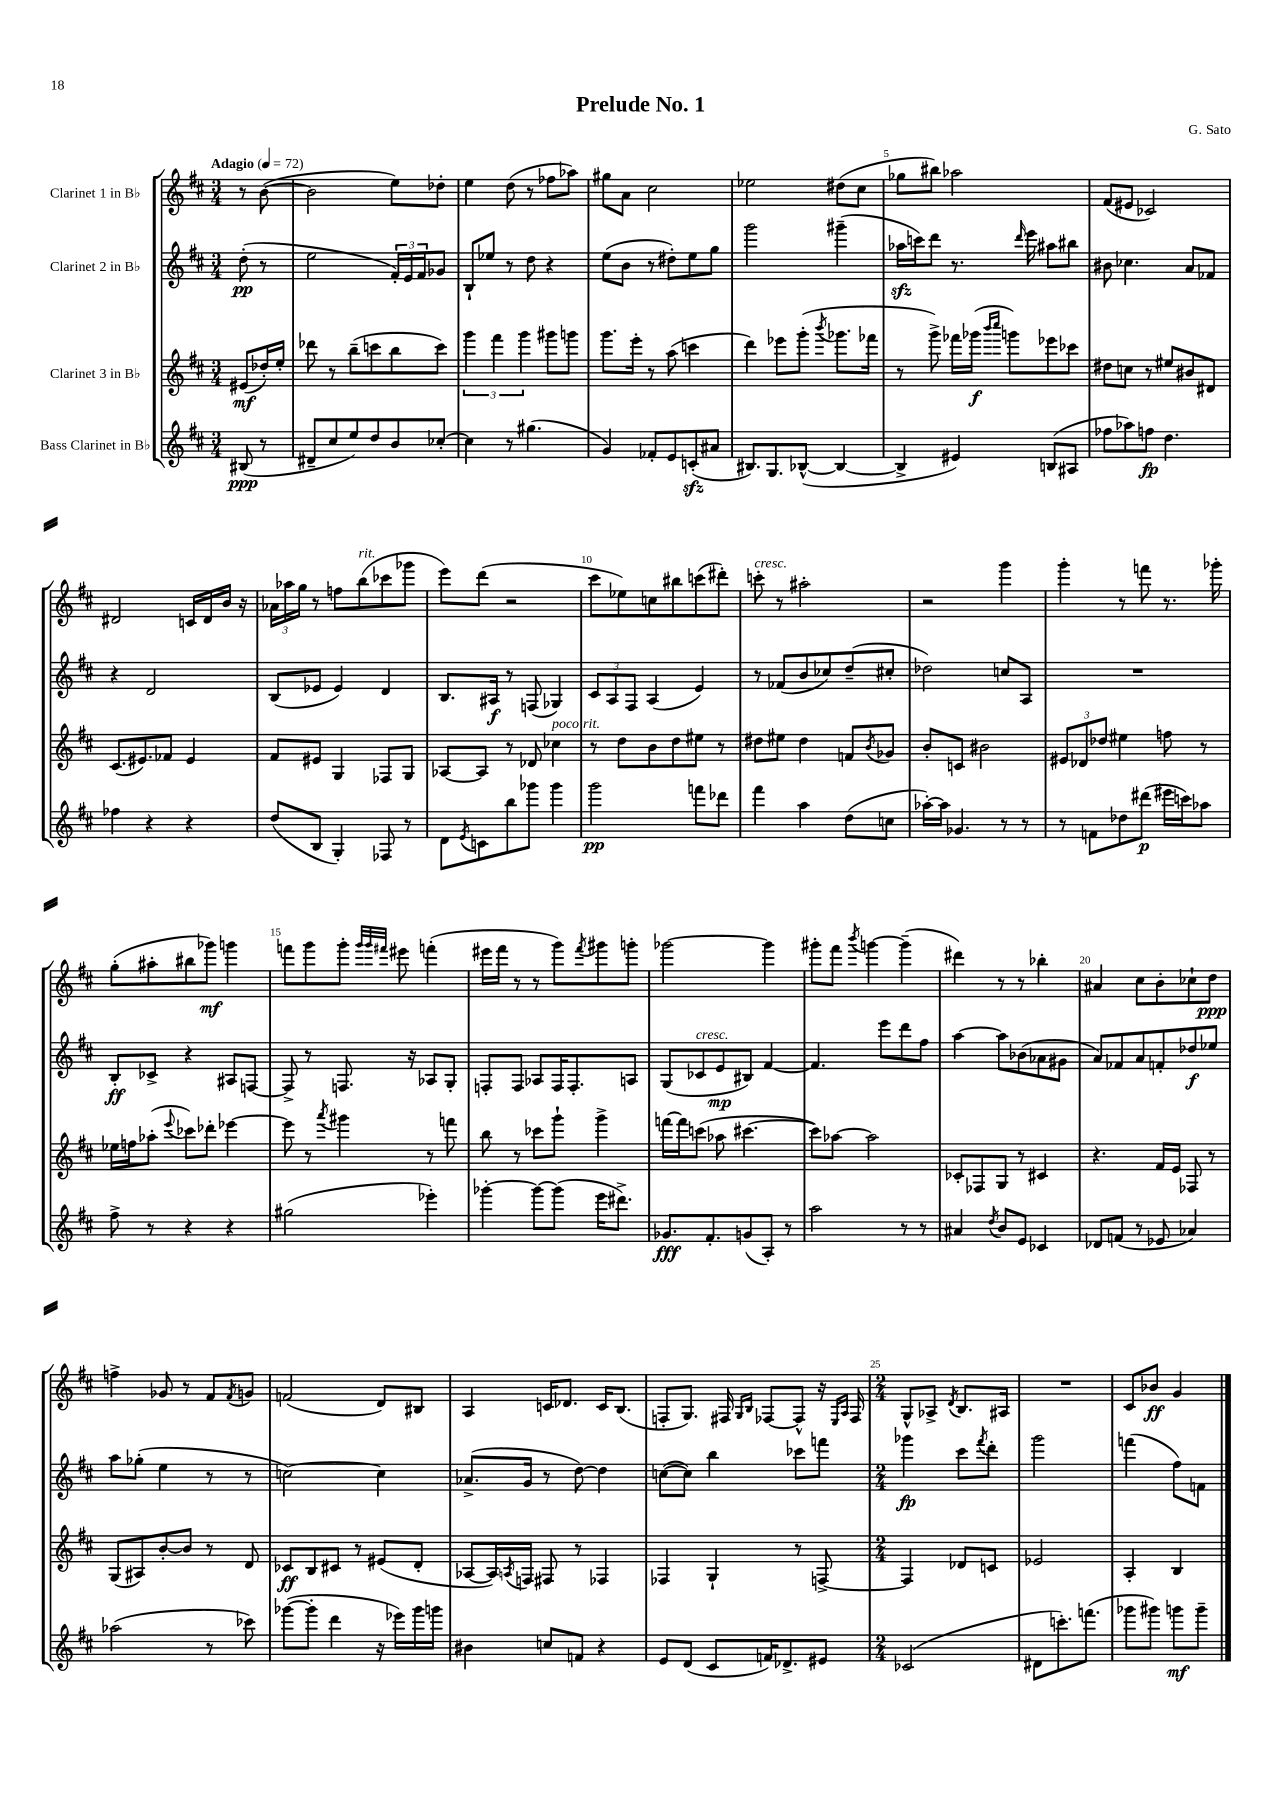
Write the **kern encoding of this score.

**kern	**dynam	**kern	**dynam	**kern	**dynam	**kern	**dynam
*part4	*part4	*part3	*part3	*part2	*part2	*part1	*part1
*staff4	*staff4	*staff3	*staff3	*staff2	*staff2	*staff1	*staff1
*I"Bass Clarinet in B♭	*	*I"Clarinet 3 in B♭	*	*I"Clarinet 2 in B♭	*	*I"Clarinet 1 in B♭	*
*clefG2	*	*clefG2	*	*clefG2	*	*clefG2	*
*k[f#c#]	*	*k[f#c#]	*	*k[f#c#]	*	*k[f#c#]	*
*M3/4	*	*M3/4	*	*M3/4	*	*M3/4	*
*MM72	*	*MM72	*	*MM72	*	*MM72	*
=	=	=	=	=	=	=	=
!	!	!	!	!	!	!LO:TX:a:B:t=Adagio	!
(8B#X/	ppp	(8e#X/L	mf	(8dd'\	pp	8r	.
8r	.	16dd-X'/L)	.	8r	.	([8b\	.
.	.	16ee'/JJ	.	.	.	.	.
=1	=1	=1	=1	=1	=1	=1	=1
8d#X~/L	.	8ddd-X\	.	2ee\	.	2b\]	.
8cc#/	.	8r	.	.	.	.	.
8ee/)	.	(8bb~\L	.	.	.	.	.
8dd/	.	8cccn\	.	.	.	.	.
8b/	.	8bb\	.	24f#'/LL)	.	8ee\L)	.
.	.	.	.	24e/	.	.	.
.	.	.	.	24f#/J	.	.	.
[8cc-X'/J	.	8ccc\J)	.	8g-X/J	.	8dd-X'\J	.
=2	=2	=2	=2	=2	=2	=2	=2
4cc-\]	.	6ggg\	.	8B`/L	.	4ee\	.
.	.	.	.	8ee-X/J	.	.	.
.	.	6fff#\	.	.	.	.	.
8r	.	.	.	8r	.	(8dd\	.
.	.	6ggg\	.	.	.	.	.
(4.gg#X\	.	.	.	8dd\	.	8r	.
.	.	8ggg#X\L	.	4r	.	8ff-X\L	.
.	.	8gggn\J	.	.	.	8aa-X\J)	.
=3	=3	=3	=3	=3	=3	=3	=3
4g/)	.	8.ggg\L	.	(8ee\L	.	8gg#X\L	.
.	.	.	.	8b\J	.	8a\J	.
.	.	16eee'\Jk	.	.	.	.	.
8f-X'/L	.	8r	.	8r	.	2cc#\	.
8e/	.	(8aa\	.	8dd#X'\L)	.	.	.
(8cnzz'/	.	4cccn\	.	8ee\	.	.	.
8a#X/J	.	.	.	8gg\J	.	.	.
=4	=4	=4	=4	=4	=4	=4	=4
8.B#X/L)	.	4ddd\)	.	2ggg\	.	2ee-X\	.
8.G/	.	.	.	.	.	.	.
.	.	8eee-X\L	.	.	.	.	.
([8B-X^^/J	.	(8ggg'\J	.	.	.	.	.
.	.	8qbbb/	.	.	.	.	.
4B-/_	.	8.ggg-X\L	.	(4ggg#X~\	.	(8dd#X\L	.
.	.	.	.	.	.	8cc#\J	.
.	.	16fff-X\Jk	.	.	.	.	.
=5	=5	=5	=5	=5	=5	=5	=5
4B-^/]	.	8r	.	16aa-Xzz\LL	.	8gg-X\L	.
.	.	.	.	16cccn\J)	.	.	.
.	.	8ggg^\)	.	8ddd\J	.	8bb#X\J)	.
4e#X/)	.	16fff-X\LL	.	8.r	.	2aa-X\	.
.	.	(16ggg-X\JJ	f	.	.	.	.
.	.	16qqbbb/LL	.	.	.	.	.
.	.	16qqcccc#/JJ	.	.	.	.	.
.	.	8gggn\L)	.	.	.	.	.
.	.	.	.	16qqddd/	.	.	.
.	.	.	.	16eee\	.	.	.
(8Bn/L	.	8eee-X\	.	8aa#X\L	.	.	.
8A#X/J	.	8ccc-X\J	.	8bb#X\J	.	.	.
=6	=6	=6	=6	=6	=6	=6	=6
8ff-X\L	.	8dd#X\L	.	8b#X\	.	(8f#/L	.
8aa-X\)	.	8ccn\J	.	4.cc-X\	.	8e#X/J	.
8ffn\J	fp	8r	.	.	.	2c-X/)	.
4.dd\	.	8ee#X/L	.	.	.	.	.
.	.	8b#X/	.	8a/L	.	.	.
.	.	8d#X/J	.	8f-X/J	.	.	.
!!LO:LB:g=z
=7	=7	=7	=7	=7	=7	=7	=7
4ff-X\	.	(8.c#/L	.	4r	.	2d#X/	.
.	.	8.e#X/)	.	.	.	.	.
4r	.	.	.	2d/	.	.	.
.	.	8f-X/J	.	.	.	.	.
4r	.	4e#/	.	.	.	16cn/LL	.
.	.	.	.	.	.	16d#/	.
.	.	.	.	.	.	16b/JJ	.
.	.	.	.	.	.	16r	.
=8	=8	=8	=8	=8	=8	=8	=8
(8dd/L	.	8f#/L	.	(8B/L	.	24a-X\LL	.
.	.	.	.	.	.	24aa-X\	.
.	.	.	.	.	.	24gg\JJ	.
8B/J	.	8e#X/J	.	8e-X/J	.	8r	.
4G'/)	.	4G/	.	4e-/)	.	8ffn\L	.
!	!	!	!	!	!	!LO:TX:a:i:t=rit.	!
.	.	.	.	.	.	(8bb\	.
8F-X/	.	8F-X/L	.	4d/	.	8ccc-X\	.
8r	.	8G/J	.	.	.	8ggg-X\J	.
=9	=9	=9	=9	=9	=9	=9	=9
8d\L	.	[8A-X/L	.	8.B/L	.	8eee\L)	.
8qe/	.	.	.	.	.	.	.
8cn\	.	8A-/J]	.	.	.	(8ddd\J	.
.	.	.	.	16A#X/Jk	f	.	.
8bb\	.	8r	.	8r	.	2r	.
8ggg-X\J	.	8d-X/	.	(8Fn/	.	.	.
!	!	!LO:TX:a:i:t=poco rit.	!	!	!	!	!
4ggg-\	.	4cc-X\	.	4G-X/)	.	.	.
=10	=10	=10	=10	=10	=10	=10	=10
2ggg\	pp	8r	.	12c#/L	.	8ccc#\L	.
.	.	.	.	12A/	.	.	.
.	.	8dd\L	.	.	.	8ee-X\)	.
.	.	.	.	12F#/J	.	.	.
.	.	8b\	.	(4A/	.	8ccn\	.
.	.	8dd\	.	.	.	8bb#X\	.
8fffn\L	.	8ee#X\J	.	4e/)	.	(8cccn\	.
8ddd-X\J	.	8r	.	.	.	8ddd#X'\J)	.
=11	=11	=11	=11	=11	=11	=11	=11
!	!	!	!	!	!	!LO:TX:a:i:t=cresc.	!
4fff#\	.	8dd#X\L	.	8r	.	8cccn'\	.
.	.	8ee#X\J	.	(8f-X/L	.	8r	.
4aa\	.	4dd#\	.	8b/	.	2aa#X'\	.
.	.	.	.	8cc-X/)	.	.	.
(8dd\L	.	8fn/L	.	(8dd~/	.	.	.
.	.	8qb/	.	.	.	.	.
8ccn\J	.	8g-X/J	.	8cc#X'/J	.	.	.
=12	=12	=12	=12	=12	=12	=12	=12
[16aa-X'\LL)	.	8b'/L	.	2dd-X\)	.	2r	.
16aa-\JJ]	.	.	.	.	.	.	.
4.g-X/	.	8cn/J	.	.	.	.	.
.	.	2b#X\	.	.	.	.	.
8r	.	.	.	8ccn/L	.	4ggg\	.
8r	.	.	.	8A/J	.	.	.
=13	=13	=13	=13	=13	=13	=13	=13
8r	.	12e#X/L	.	2.r	.	4ggg'\	.
.	.	12d-X/	.	.	.	.	.
8fn\L	.	.	.	.	.	.	.
.	.	12dd-X/J	.	.	.	.	.
8dd-X\	.	4ee#X\	.	.	.	8r	.
(8ddd#X\J	p	.	.	.	.	8fffn\	.
16eee#X\LL	.	8ffn\	.	.	.	8.r	.
16cccn\J)	.	.	.	.	.	.	.
8aa-X\J	.	8r	.	.	.	.	.
.	.	.	.	.	.	16ggg-X'\	.
!!LO:LB:g=z
=14	=14	=14	=14	=14	=14	=14	=14
8ff#^\	.	16ee-X\LL	.	8B'/L	ff	(8gg'\L	.
.	.	16ffn\J	.	.	.	.	.
8r	.	(8aa-X'\J	.	8c-X^/J	.	8aa#X'\	.
.	.	8qqeee/	.	.	.	.	.
4r	.	8ccc-X\L)	.	4r	.	8bb#X\	.
.	.	8ddd-X'\J	.	.	.	8ggg-X\J)	mf
4r	.	[4eee-X\	.	8A#X/L	.	4gggn\	.
.	.	.	.	[8Fn/J	.	.	.
=15	=15	=15	=15	=15	=15	=15	=15
(2gg#X\	.	8eee-\]	.	8F^/]	.	8fffn\L	.
.	.	8r	.	8r	.	8ggg\	.
.	.	8qaaa/	.	.	.	.	.
.	.	4ggg#X\	.	8.Fn/	.	8ggg'\J	.
.	.	.	.	.	.	32qqggg/LLL	.
.	.	.	.	.	.	32qqggg/	.
.	.	.	.	.	.	32qqfff#X/JJJ	.
.	.	.	.	.	.	8eee#X\	.
.	.	.	.	16r	.	.	.
4eee-X'\)	.	8r	.	8A-X/L	.	(4fffn'\	.
.	.	8fffn\	.	8G'/J	.	.	.
=16	=16	=16	=16	=16	=16	=16	=16
[4ggg-X'\	.	8bb\	.	8Fn'/L	.	16eee#X\LL	.
.	.	.	.	.	.	16fff#\JJ	.
.	.	8r	.	8F/J	.	8r	.
8ggg-\L_	.	8ccc-X\L	.	8A-X/L	.	8r	.
(8ggg-\J]	.	8ggg`\J	.	16F/K	.	8ggg\L)	.
.	.	.	.	8.F'/	.	.	.
.	.	.	.	.	.	8qfff#/	.
16eee\KL	.	4ggg^\	.	.	.	8ggg#X\	.
8.ddd#X^\J)	.	.	.	.	.	.	.
.	.	.	.	8An/J	.	8gggn'\J	.
=17	=17	=17	=17	=17	=17	=17	=17
8.g-X/L	fff	[16fffn\LL	.	(8G/L	.	[2ggg-X\	.
.	.	16fff\J]	.	.	.	.	.
!	!	!	!	!LO:TX:a:i:t=cresc.	!	!	!
.	.	(8cccn\J	.	8c-X/	.	.	.
8.f#'/	.	.	.	.	.	.	.
.	.	8aa-X\	.	8e/	mp	.	.
(8gn/	.	[4.ccc#X\	.	8B#X/J)	.	.	.
8A'/J)	.	.	.	[4f#/	.	4ggg-\]	.
8r	.	.	.	.	.	.	.
=18	=18	=18	=18	=18	=18	=18	=18
2aa\	.	8ccc#\L])	.	4.f#/]	.	8ggg#X'\L	.
.	.	[8aa-X\J	.	.	.	8fff#\J	.
.	.	.	.	.	.	8qbbb/	.
.	.	2aa-\]	.	.	.	[4gggn\	.
.	.	.	.	8eee\L	.	.	.
8r	.	.	.	8ddd\	.	(4ggg~\]	.
8r	.	.	.	8ff#\J	.	.	.
=19	=19	=19	=19	=19	=19	=19	=19
4a#X/	.	8c-X'/L	.	[4aa\	.	4ddd#X\)	.
.	.	8F-X/	.	.	.	.	.
8qdd/	.	.	.	.	.	.	.
8b/L	.	8G/J	.	8aa\L]	.	8r	.
8e/J	.	8r	.	(8b-X\	.	8r	.
4c-X/	.	4c#X/	.	8a-X\	.	4bb-X'\	.
.	.	.	.	8g#X\J	.	.	.
=20	=20	=20	=20	=20	=20	=20	=20
8d-X/L	.	4.r	.	8a/L)	.	4a#X/	.
(8fn/J	.	.	.	8f-X/	.	.	.
8r	.	.	.	8a/	.	8cc#\L	.
8e-X/	.	16f#/LL	.	8fn'/	.	8b'\	.
.	.	16e/JJ	.	.	.	.	.
4a-X/)	.	8F-X/	.	8dd-X/	f	8cc-X`\	.
.	.	8r	.	8ee-X/J	.	8dd\J	ppp
!!LO:LB:g=z
=21	=21	=21	=21	=21	=21	=21	=21
(2aa-X\	.	(8G/L	.	8aa\L	.	4ffn^\	.
.	.	8A#X/)	.	(8gg-X'\J	.	.	.
.	.	[8b'/	.	4ee\	.	8g-X/	.
.	.	8b/J]	.	.	.	8r	.
8r	.	8r	.	8r	.	8f#/L	.
.	.	.	.	.	.	8qf#/	.
8ccc-X\)	.	8d/	.	8r	.	8gn/J	.
=22	=22	=22	=22	=22	=22	=22	=22
([8ggg-X\L	.	8c-X/L	ff	[2ccn\)	.	(2fn/	.
8ggg-'\J]	.	8B/	.	.	.	.	.
4ddd\	.	8c#X/J	.	.	.	.	.
.	.	8r	.	.	.	.	.
16r	.	(8e#X/L	.	4cc\]	.	8d/L)	.
16eee-X\LL)	.	.	.	.	.	.	.
16ggg-\	.	8d'/J	.	.	.	8B#X/J	.
16gggn\JJ	.	.	.	.	.	.	.
=23	=23	=23	=23	=23	=23	=23	=23
4b#X\	.	[8A-X/L	.	(8.a-X^/L	.	4A/	.
.	.	16A-/L])	.	.	.	.	.
.	.	8qAn/	.	.	.	.	.
.	.	16Fn/JJ	.	16g/Jk	.	.	.
8ccn/L	.	8F#X/	.	8r	.	16cn/KL	.
.	.	.	.	.	.	8.d-X/J	.
8fn/J	.	8r	.	[8dd\)	.	.	.
4r	.	4F-X/	.	4dd\]	.	16c/KL	.
.	.	.	.	.	.	(8.B/J	.
=24	=24	=24	=24	=24	=24	=24	=24
8e/L	.	4F-X/	.	([8ccn\L	.	8Fn'/L	.
(8d/J	.	.	.	8cc\J])	.	8.G/J)	.
8c#/L	.	4G`/	.	4bb\	.	.	.
.	.	.	.	.	.	16F#X/	.
.	.	.	.	.	.	16qqG/LL	.
.	.	.	.	.	.	16qqB/JJ	.
16fn/K)	.	.	.	.	.	[8F-X/L	.
8.d-X^/	.	.	.	.	.	.	.
.	.	8r	.	8ccc-X\L	.	8F-^^/J]	.
8e#X/J	.	[8Fn^/	.	8fffn\J	.	16r	.
.	.	.	.	.	.	16qqE/LL	.
.	.	.	.	.	.	16qqA/JJ	.
.	.	.	.	.	.	16F-/	.
=25	=25	=25	=25	=25	=25	=25	=25
*M2/4	*	*M2/4	*	*M2/4	*	*M2/4	*
(2c-X/	.	4F/]	.	4ggg-X\	fp	8G^^/L	.
.	.	.	.	.	.	8A-X^/J	.
.	.	.	.	.	.	8qd/	.
.	.	8d-X/L	.	8ccc#\L	.	8.B/L	.
.	.	.	.	8qfff#/	.	.	.
.	.	8cn/J	.	8ddd'\J	.	.	.
.	.	.	.	.	.	16A#X/Jk	.
=26	=26	=26	=26	=26	=26	=26	=26
8d#X\L	.	2e-X/	.	2ggg\	.	2r	.
8.cccn'\)	.	.	.	.	.	.	.
(8.fffn\J	.	.	.	.	.	.	.
=27	=27	=27	=27	=27	=27	=27	=27
8ggg-X\L	.	4A'/	.	(4fffn\	.	8c#/L	.
8ggg#X\J)	.	.	.	.	.	8b-X/J	ff
8gggn\L	mf	4B/	.	8ff#\L)	.	4g/	.
8ggg~\J	.	.	.	8fn\J	.	.	.
==	==	==	==	==	==	==	==
*-	*-	*-	*-	*-	*-	*-	*-
